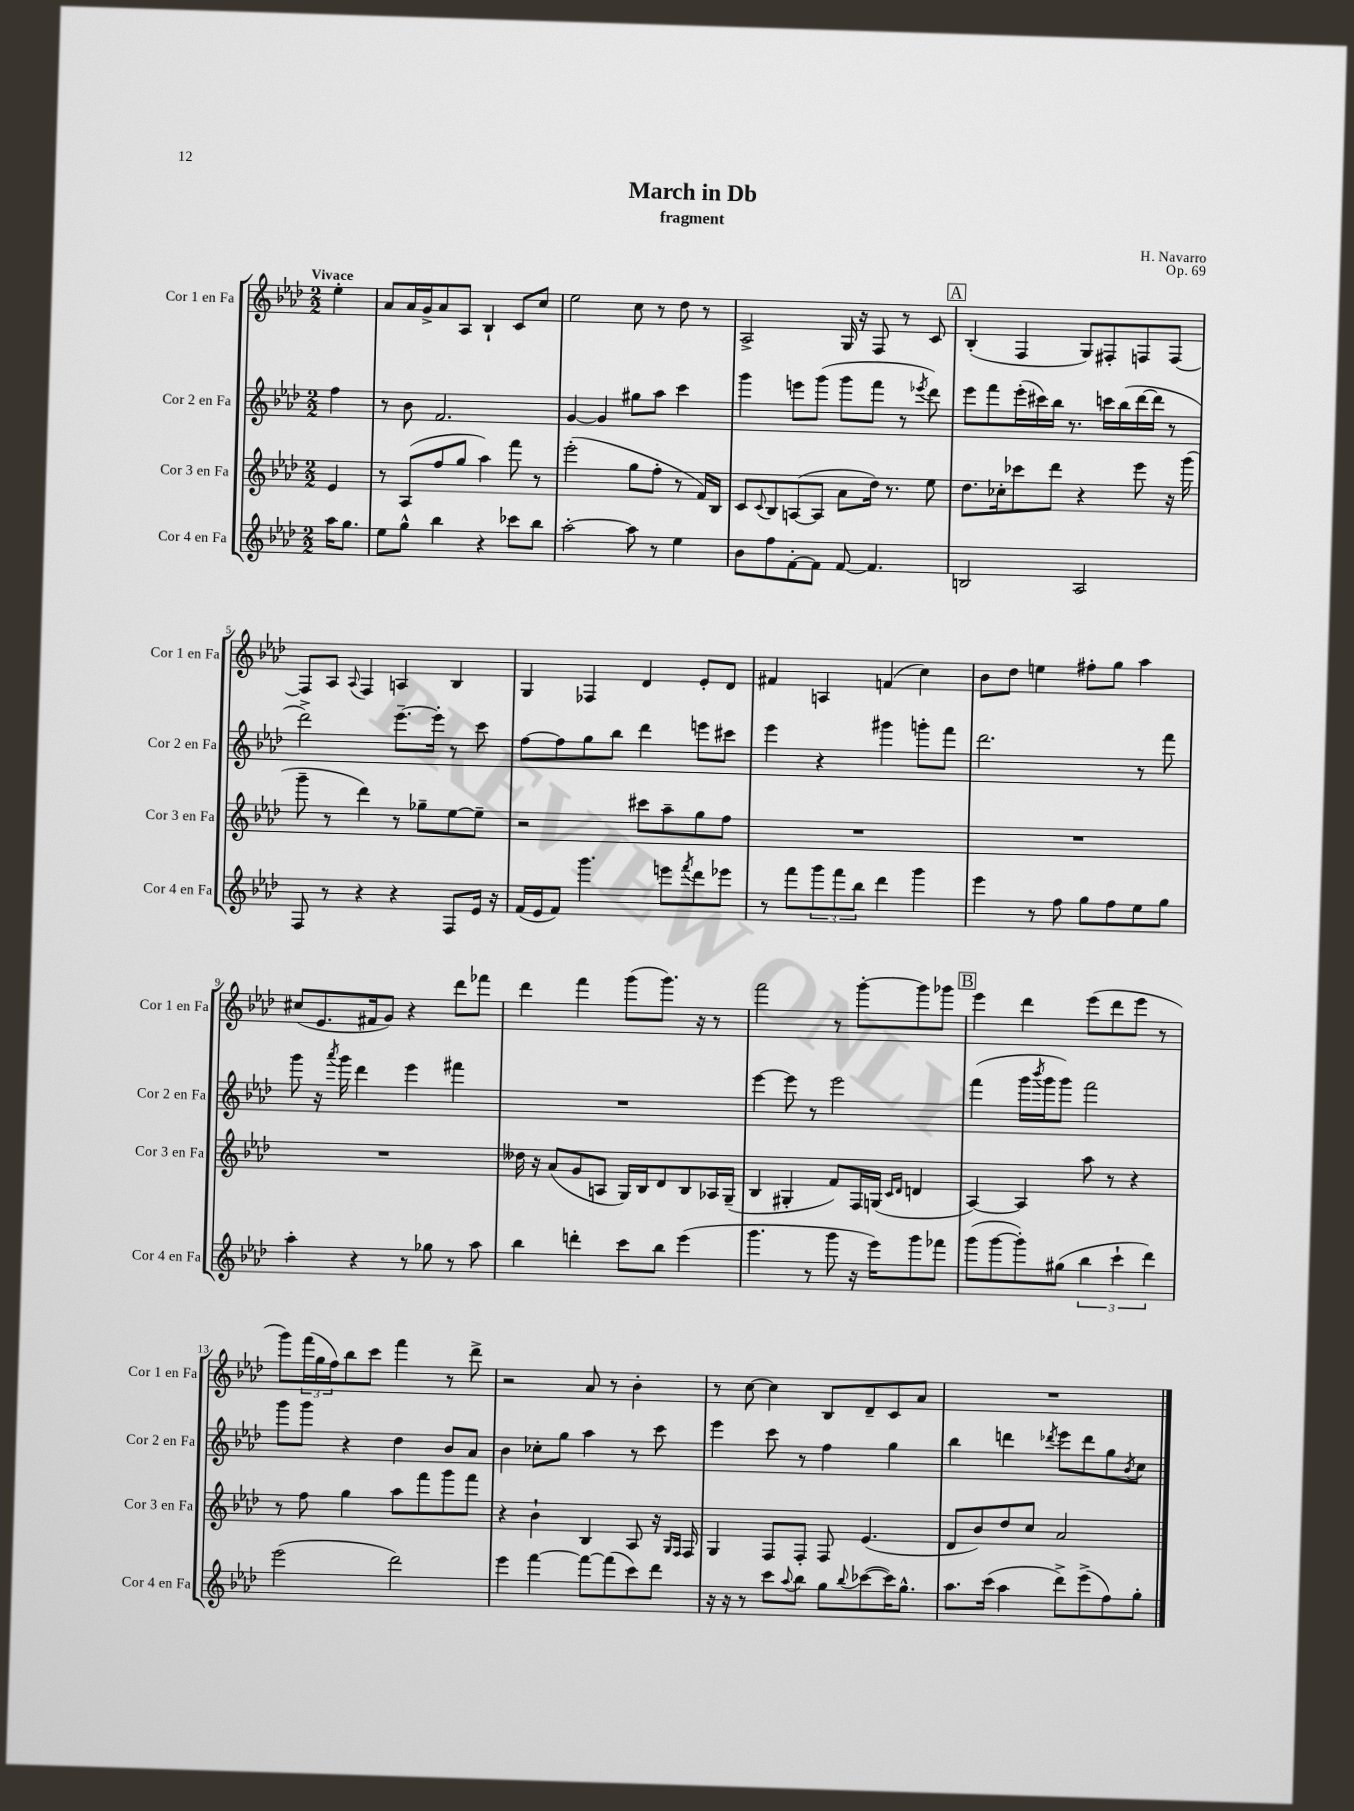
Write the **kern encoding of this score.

**kern	**kern	**kern	**kern
*part4	*part3	*part2	*part1
*staff4	*staff3	*staff2	*staff1
*I"Cor 4 en Fa	*I"Cor 3 en Fa	*I"Cor 2 en Fa	*I"Cor 1 en Fa
*I'Cor 4 en Fa	*I'Cor 3 en Fa	*I'Cor 2 en Fa	*I'Cor 1 en Fa
*clefG2	*clefG2	*clefG2	*clefG2
*k[b-e-a-d-]	*k[b-e-a-d-]	*k[b-e-a-d-]	*k[b-e-a-d-]
*M2/2	*M2/2	*M2/2	*M2/2
=	=	=	=
!	!	!	!LO:TX:a:B:t=Vivace
16aa-\KL	4e-/	4ff\	4ee-'\
8.gg\J	.	.	.
=1	=1	=1	=1
8ee-\L	8r	8r	8a-/L
8gg^^\J	(8A-/L	8b-\	16a-/L
.	.	.	16g^/J
4bb-\	8ff/	2.f/	8a-/
.	8gg/J	.	8A-/J
4r	4aa-\)	.	4B-`/
8ccc-X\L	8fff\	.	8c/L
8bb-\J	8r	.	8cc/J
=2	=2	=2	=2
[2aa-'\	(2eee-'\	[4g/	2ee-\
.	.	4g/]	.
8aa-\]	8gg\L	8gg#X\L	8cc\
8r	8ff'\J	8aa-\J	8r
4ee-\	8r	4ccc\	8dd-\
.	16f/LL)	.	8r
.	16B-/JJ	.	.
=3	=3	=3	=3
8b-\L	8c/L	4ggg\	2A-^/
.	8qqc/	.	.
8ff\	8B-/	.	.
[8f'\	([8An/	8eeen\L	.
8f\J]	8A/J]	(8ggg\J	.
[8f/	8a-\L	8ggg\L	16G/
.	.	.	16r
4.f/]	16dd-\Jk)	8fff\J	8F/
.	8.r	.	.
.	.	8r	8r
.	.	8qeee-X/	.
.	8ee-\	8ddd-\)	8c/
!!LO:REH:place=s1:t=A
=4	=4	=4	=4
2Bn/	8.dd-\L	8eee-\L	(4B-'/
.	.	8fff\	.
.	16cc-X'\k	.	.
.	8ccc-X\	(16eee-'\L	4F/
.	.	16ccc#X\)	.
.	8ddd-\J	16bb-\JJ	.
.	.	8.r	.
2A-/	4r	.	8G/L)
.	.	16cccn\LL	8F#X'/
.	.	(16bb-\	.
.	8eee-\	[16ddd-\	8Fn/
.	.	16ddd-\JJ]	.
.	16r	8r	[8F/J
.	(16ggg\	.	.
!!LO:LB:g=z
=5	=5	=5	=5
8F/	8ggg~\	2ddd-^\)	8F/L]
8r	8r	.	8A-/J
.	.	.	8qqA-/
4r	4ddd-\)	.	4F/
4r	8r	[8.eee-~\L	4An/
.	8gg-X~\L	.	.
.	.	16eee-'\Jk]	.
8F/L	[8ee-\	8r	4B-/
16e-/Jk	8ee-~\J]	8ccc\	.
16r	.	.	.
=6	=6	=6	=6
(16f/LL	2r	[8ff\L	4G/
16e-/J	.	.	.
8f/J)	.	8ff\]	.
4.ggg\	.	8gg\	4F-X/
.	.	8bb-\J	.
.	8ccc#X\L	4ddd-\	4d-/
8eeen\L	8aa-~\	.	.
8qfff/	.	.	.
8ddd-\	8gg\	8eeen\L	8e-'/L
8eee-X\J	8ff\J	8ccc#X\J	8d-/J
=7	=7	=7	=7
8r	1r	4eee-\	4f#X/
8fff\L	.	.	.
12ggg\	.	4r	4An/
12fff\	.	.	.
12bb-\J	.	.	.
4ddd-\	.	4ggg#X\	(4fn/
4ggg\	.	8gggn'\L	4cc\)
.	.	8fff\J	.
=8	=8	=8	=8
4eee-\	1r	2.ddd-\	8b-\L
.	.	.	8dd-\J
8r	.	.	4een\
8ff\	.	.	.
8gg\L	.	.	8ff#X'\L
8ff\	.	.	8gg\J
8ee-\	.	8r	4aa-\
8gg\J	.	8fff\	.
!!LO:LB:g=z
=9	=9	=9	=9
4aa-'\	1r	8ggg\	(8cc#X/L
.	.	16r	8.e-/
.	.	8qaaa-/	.
.	.	16ggg\	.
4r	.	4ddd-\	.
.	.	.	16f#X/k
.	.	.	8g/J)
8r	.	4eee-\	4r
8gg-X\	.	.	.
8r	.	4fff#X\	8ddd-\L
8aa-\	.	.	8fff-X\J
=10	=10	=10	=10
4bb-\	16dd--X\	1r	4ddd-\
.	16r	.	.
.	(8a-/L	.	.
4dddn'\	8g/	.	4fff\
.	8An/J	.	.
8ccc\L	16G/LL)	.	(8ggg\L
.	16B-/J	.	.
8bb-\J	8d-/	.	8.ggg\J)
(4eee-\	8B-/	.	.
.	.	.	16r
.	16A-X/L	.	8r
.	(16G~/JJ	.	.
=11	=11	=11	=11
4.ggg\	4B-/	[4eee-\	2fff\
.	4G#X'/	8eee-\]	.
8r	.	8r	.
8ggg\	8f/L)	2eee-\	8r
16r	16F/L	.	[8ggg'\L
16eee-\KL)	(16Gn/JJ	.	.
.	16qqc/LL	.	.
.	16qqd-/JJ	.	.
8ggg\	4dn/	.	8ggg\]
8fff-X\J	.	.	8ggg-X\J
!!LO:REH:place=s1:t=B
=12	=12	=12	=12
(8ggg\L	[4A-/)	(4fff\	4eee-\
[8ggg\	.	.	.
8ggg'\])	4A-/]	16ggg\LL	4ddd-\
.	.	8qbbb-/	.
.	.	16ggg\J	.
(8gg#X\J	.	8ggg\J)	.
6bb-\	8aa-\	2fff\	(8eee-\L
.	8r	.	8ddd-\
6ccc`\	.	.	.
.	4r	.	8eee-\J
6ddd-\)	.	.	.
.	.	.	8r
!!LO:LB:g=z
=13	=13	=13	=13
(2eee-\	8r	8ggg\L	8ggg\L)
.	8ff\	8ggg\J	(24fff\L
.	.	.	24gg\
.	.	.	24ff\J)
.	4gg\	4r	8bb-\
.	.	.	8ccc\J
2ddd-\)	8aa-\L	4dd-\	4fff\
.	8fff\	.	.
.	8ggg\	8b-/L	8r
.	8fff\J	8a-/J	8ddd-^\
=14	=14	=14	=14
4eee-\	4r	4b-\	2r
[4fff\	4b-`\	8cc-X'\L	.
.	.	8gg\J	.
8fff\L_	4B-/	4aa-\	8a-/
(8fff\]	.	.	8r
8ccc\)	8A-/	8r	4b-'\
8ddd-\J	16r	8ccc\	.
.	16qqG/LL	.	.
.	16qqF/JJ	.	.
.	16F/	.	.
=15	=15	=15	=15
16r	4G/	4eee-\	8r
16r	.	.	.
8r	.	.	[8cc\
8ccc\L	8F/L	8ccc\	4cc\]
8qqaa-/	.	.	.
8bb-\J	8F'/J	8r	.
8gg\L	8F/	4ff\	8B-/L
8qqbb-/	.	.	.
([8ccc-X\	(4.e-/	.	8d-~/
16ccc-\K])	.	4gg\	8c/
8.gg^^\J	.	.	.
.	.	.	8a-/J
=16	=16	=16	=16
8.aa-\L	8d-/L	4bb-\	1r
.	8b-/)	.	.
(16ccc\Jk	.	.	.
4aa-\	8dd-/	4dddn\	.
.	8cc/J	.	.
.	.	8qddd-X/	.
8ddd-^\L)	2a-/	8eee-\L	.
(8eee-^\	.	8ddd-\	.
8ff\)	.	8gg\	.
.	.	8qb-/	.
8gg'\J	.	8cc\J	.
==	==	==	==
*-	*-	*-	*-
